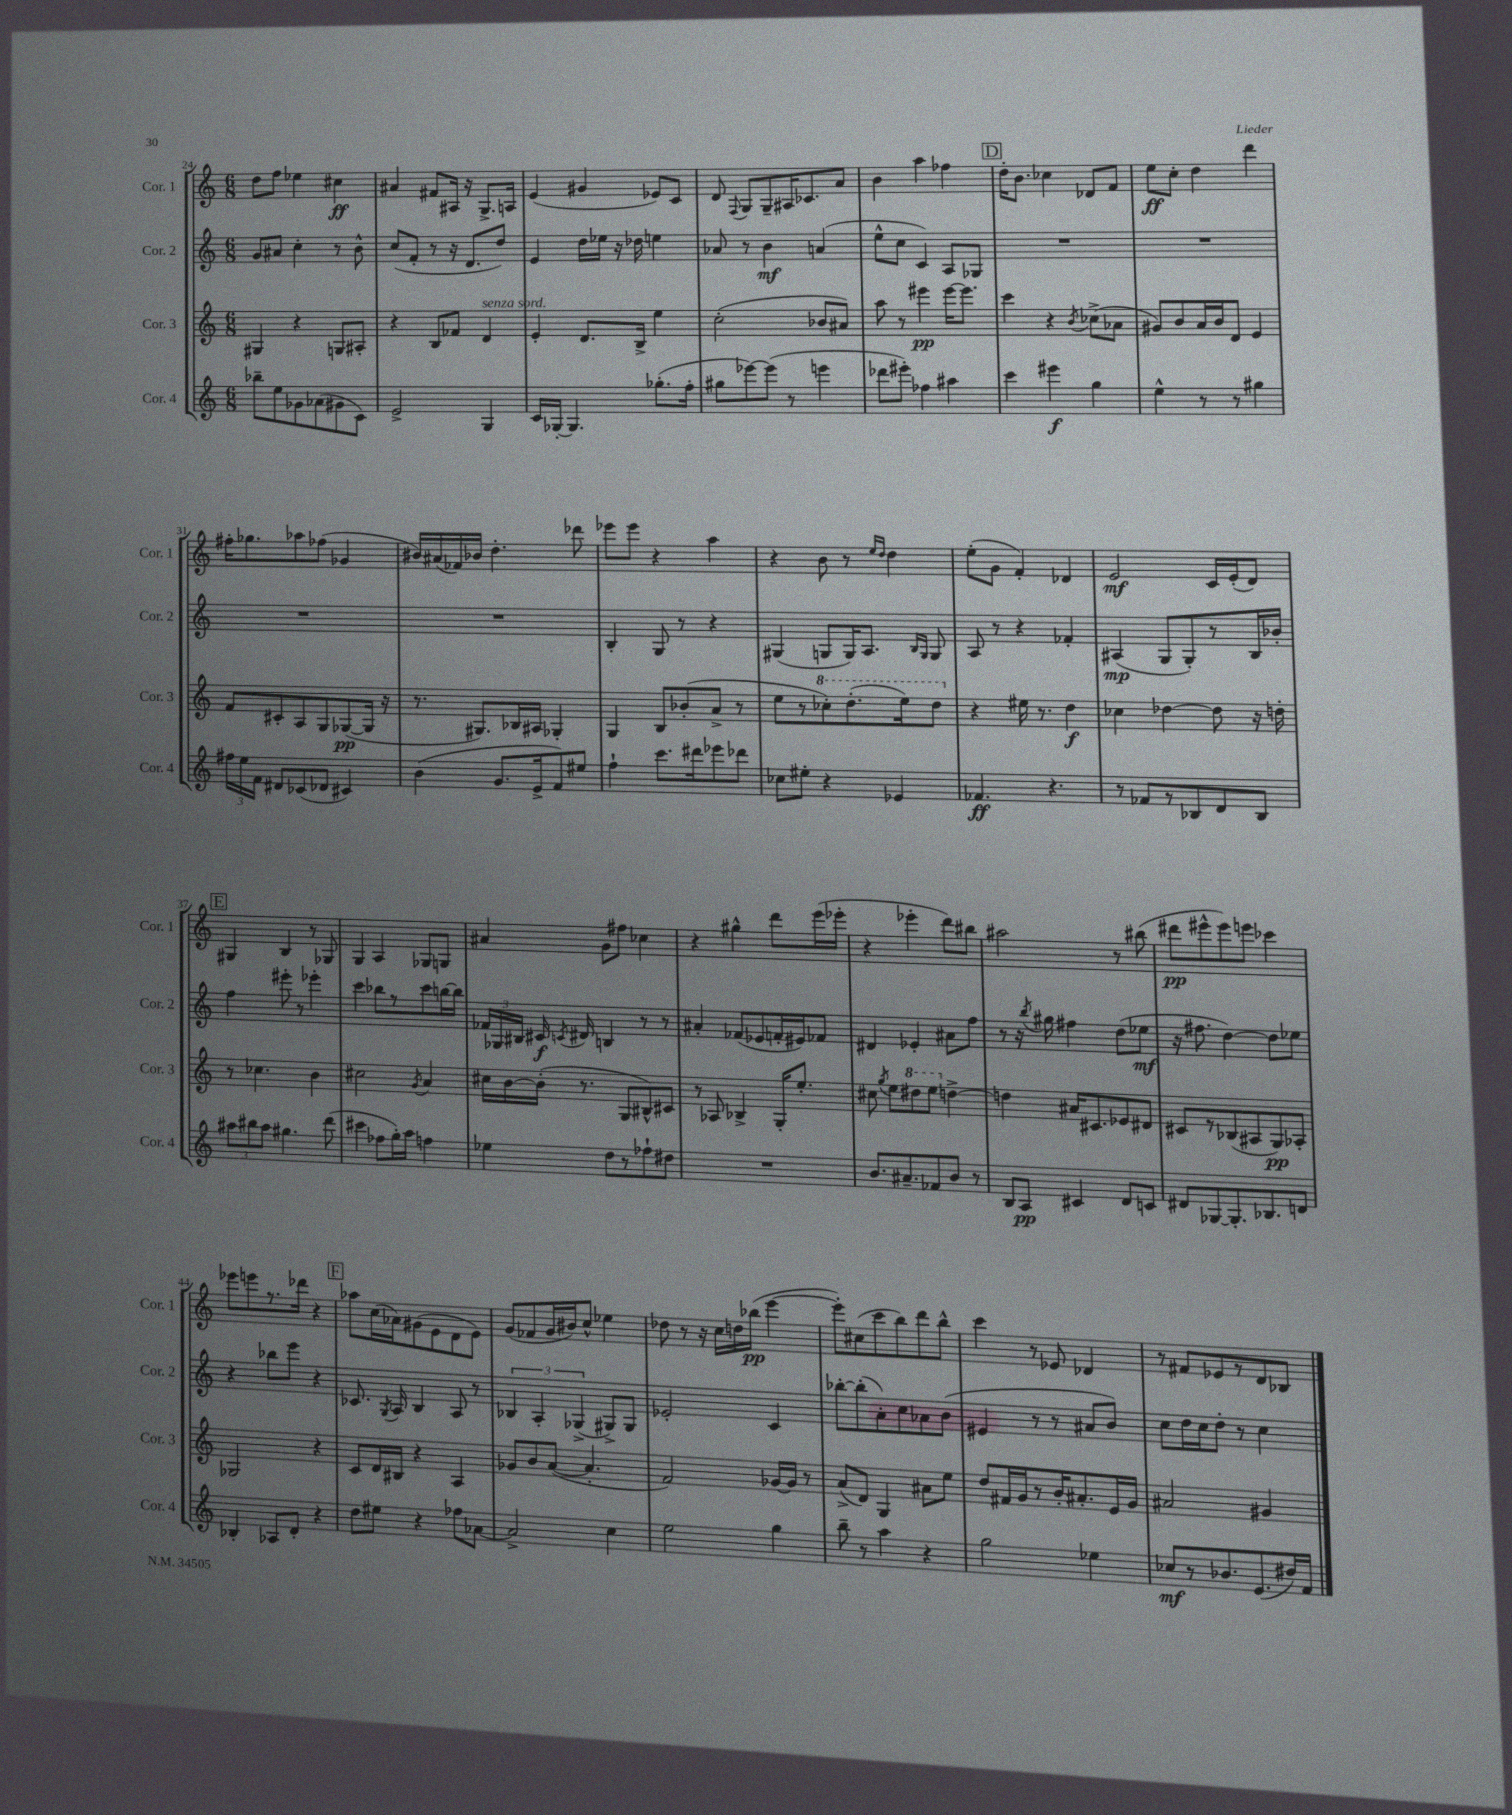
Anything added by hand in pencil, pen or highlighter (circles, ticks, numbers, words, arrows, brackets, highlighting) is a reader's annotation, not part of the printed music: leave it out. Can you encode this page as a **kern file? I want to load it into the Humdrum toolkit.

**kern	**dynam	**kern	**dynam	**kern	**dynam	**kern	**dynam
*part4	*part4	*part3	*part3	*part2	*part2	*part1	*part1
*staff4	*staff4	*staff3	*staff3	*staff2	*staff2	*staff1	*staff1
*I"Cor. 4	*	*I"Cor. 3	*	*I"Cor. 2	*	*I"Cor. 1	*
*I'Cor. 4	*	*I'Cor. 3	*	*I'Cor. 2	*	*I'Cor. 1	*
*clefG2	*	*clefG2	*	*clefG2	*	*clefG2	*
*k[]	*	*k[]	*	*k[]	*	*k[]	*
*M6/8	*	*M6/8	*	*M6/8	*	*M6/8	*
=24	=24	=24	=24	=24	=24	=24	=24
8bb-X~\L	.	4G#X/	.	8g/L	.	8dd\L	.
8ee\	.	.	.	8a#X/J	.	8ff\J	.
8g-X\	.	4r	.	4cc'\	.	4ee-X\	.
(8a-X\	.	.	.	.	.	.	.
8g#X\	.	8Gn/L	.	8r	.	4cc#X\	ff
8c\J)	.	8A#X'/J	.	8b^^\	.	.	.
=25	=25	=25	=25	=25	=25	=25	=25
2e^/	.	4r	.	(8cc/L	.	4a#X/	.
.	.	.	.	8f'/J	.	.	.
.	.	8B/L	.	8r	.	8f#X/L	.
.	.	8f-X/J	.	16r	.	16A#X/Jk	.
.	.	.	.	8.d/L	.	16r	.
!	!	!LO:TX:a:i:t=senza sord.	!	!	!	!	!
4G/	.	4d/	.	.	.	8.G^/L	.
.	.	.	.	8dd/J)	.	.	.
.	.	.	.	.	.	16An/Jk	.
=26	=26	=26	=26	=26	=26	=26	=26
16c/LL	.	4e'/	.	4e/	.	(4e/	.
[16G-X'/JJ	.	.	.	.	.	.	.
4.G-/]	.	.	.	.	.	.	.
.	.	8.d/L	.	16dd\LL	.	4g#X/	.
.	.	.	.	16ee-X\JJ	.	.	.
.	.	.	.	16r	.	.	.
.	.	16B^/Jk	.	16dd-X\	.	.	.
(8.gg-X'\L	.	4ee\	.	4een\	.	8e-X/L)	.
.	.	.	.	.	.	8c/J	.
16ff'\Jk	.	.	.	.	.	.	.
=27	=27	=27	=27	=27	=27	=27	=27
8gg#X\L	.	(2cc'\	.	8a-X/	.	8d/	.
.	.	.	.	.	.	8qqF/	.
[8eee-X\)	.	.	.	8r	.	8G/L	.
(8eee-\J]	.	.	.	4b\	mf	8G~/	.
8r	.	.	.	.	.	16A#X/K	.
.	.	.	.	.	.	8.c-X/	.
4eeen\	.	8b-X/L	.	(4an/	.	.	.
.	.	8a#X/J)	.	.	.	8a/J	.
=28	=28	=28	=28	=28	=28	=28	=28
8ddd-X\L	.	8aa\	.	8ee^^\L	.	4b\	.
8eee#X'\J)	.	8r	.	8cc\J	.	.	.
4ff-X\	.	4eee#X\	pp	4c/)	.	4aa\	.
4aa#X\	.	[16eee#\KL	.	8A/L	.	4ff-X\	.
.	.	8.eee#\J]	.	.	.	.	.
.	.	.	.	8G-X/J	.	.	.
!!LO:REH:place=s1:t=D
=29	=29	=29	=29	=29	=29	=29	=29
4ccc\	.	4ccc\	.	2.r	.	16dd'\KL	.
.	.	.	.	.	.	8.b\J	.
4eee#X\	f	4r	.	.	.	4cc-X\	.
.	.	8qb/	.	.	.	.	.
4gg\	.	(8cc-X^\L	.	.	.	8d-X/L	.
.	.	8a-X\J	.	.	.	8f/J	.
=30	=30	=30	=30	=30	=30	=30	=30
4ee^^\	.	8g#X/L)	.	2.r	.	8ee\L	ff
.	.	8b/	.	.	.	8cc'\J	.
8r	.	16a/L	.	.	.	4dd\	.
.	.	16b/J	.	.	.	.	.
8r	.	8d/J	.	.	.	.	.
4gg#X\	.	4e/	.	.	.	4ddd\	.
!!LO:LB:g=z
=31	=31	=31	=31	=31	=31	=31	=31
24ff#X\LL	.	8f/L	.	2.r	.	16ff#X'\KL	.
24ee\	.	.	.	.	.	.	.
.	.	.	.	.	.	8.gg-X\	.
24f\JJ	.	.	.	.	.	.	.
8d#X/L	.	8c#X'/	.	.	.	.	.
(8c-X/	.	8A/	.	.	.	8aa-X\	.
8d-X/J	.	8G/	.	.	.	(8ff-X\J	.
4c#X/)	.	([8G-X/	pp	.	.	4g-X/	.
.	.	16G-/Jk]	.	.	.	.	.
.	.	16r	.	.	.	.	.
=32	=32	=32	=32	=32	=32	=32	=32
(4b\	.	8.r	.	2.r	.	16b#X/LL)	.
.	.	.	.	.	.	(16a#X/	.
.	.	.	.	.	.	16f-X/)	.
.	.	8.G#X/L)	.	.	.	16b-X/JJ	.
8.g/L	.	.	.	.	.	4.dd'\	.
.	.	16B-X/L	.	.	.	.	.
16e^/k	.	16A#X/JJ	.	.	.	.	.
8f/)	.	4G-X'/	.	.	.	.	.
8ee#X/J	.	.	.	.	.	8ddd-X\	.
=33	=33	=33	=33	=33	=33	=33	=33
4ff`\	.	4G/	.	4B'/	.	8eee-X\L	.
.	.	.	.	.	.	8eee-\J	.
8.ccc\L	.	8B/L	.	8G/	.	4r	.
.	.	(8b-X'/	.	8r	.	.	.
16ddd#X\k	.	.	.	.	.	.	.
8eee-X\	.	8a^/J	.	4r	.	4aa\	.
8ddd-X\J	.	8r	.	.	.	.	.
=34	=34	=34	=34	=34	=34	=34	=34
8cc-X\L	.	8ee\L	.	(4G#X/	.	4r	.
8ee#X'\J	.	8r	.	.	.	.	.
*	*	*8va	*	*	*	*	*
4r	.	8ccc-X'\)	.	8Gn/L	.	8b\	.
.	.	(8.ddd'\	.	16G/K)	.	8r	.
.	.	.	.	8.A/J	.	.	.
.	.	.	.	.	.	16qqee/LL	.
.	.	.	.	.	.	16qqdd/JJ	.
4e-X/	.	.	.	.	.	4dd\	.
.	.	16eee\k)	.	.	.	.	.
.	.	.	.	16qqB/LL	.	.	.
.	.	.	.	16qqG/JJ	.	.	.
.	.	8ddd\J	.	8G/	.	.	.
=35	=35	=35	=35	=35	=35	=35	=35
*	*	*X8va	*	*	*	*	*
4.f-X/	ff	4r	.	8A/	.	(8ee'\L	.
.	.	.	.	8r	.	8g\J	.
.	.	16ee#X\	.	4r	.	4f'/)	.
.	.	8.r	.	.	.	.	.
4.r	.	.	.	.	.	.	.
.	.	4dd\	f	4f-X'/	.	4d-X/	.
=36	=36	=36	=36	=36	=36	=36	=36
8r	.	4cc-X\	.	(4A#X/	mp	2e/	mf
8f-X/L	.	.	.	.	.	.	.
8r	.	[4dd-X\	.	8G/L	.	.	.
8B-X/	.	.	.	8G'/)	.	.	.
8d/	.	8dd-\]	.	8r	.	16c/LL	.
.	.	.	.	.	.	(16e'/J	.
8B-/J	.	16r	.	16B/L	.	8d/J)	.
.	.	16ddn'\	.	16b-X'/JJ	.	.	.
!!LO:LB:g=z
!!LO:REH:place=s1:t=E
=37	=37	=37	=37	=37	=37	=37	=37
12aa#X\L	.	8r	.	4ff\	.	4G#X/	.
12bb#X\	.	.	.	.	.	.	.
.	.	4.cc-X\	.	.	.	.	.
12aa#\J	.	.	.	.	.	.	.
4.gg#X\	.	.	.	8eee#X'\	.	4B/	.
.	.	.	.	8r	.	.	.
.	.	4b\	.	4eee-X'\	.	8r	.
(8ddd\	.	.	.	.	.	8G-X/	.
=38	=38	=38	=38	=38	=38	=38	=38
4ccc#X\	.	2cc#X\	.	4ccc\	.	4G/	.
8ff-X\L	.	.	.	8bb-X\L	.	4A/	.
16gg'\L)	.	.	.	8r	.	.	.
16aa\JJ	.	.	.	.	.	.	.
.	.	8qg/	.	.	.	.	.
4ffn\	.	4a/	.	8ccc\	.	8G-X/L	.
.	.	.	.	[16bbn\L	.	8Gn/J	.
.	.	.	.	16bb\JJ]	.	.	.
=39	=39	=39	=39	=39	=39	=39	=39
4ee-X\	.	16cc#X\LL	.	24f-X/LL	.	4a#X/	.
.	.	.	.	24G-X/	.	.	.
.	.	[16b\	.	.	.	.	.
.	.	.	.	24B#X/JJ	.	.	.
.	.	(16b'\JJ]	.	16c#X/	f	.	.
.	.	.	.	8qcn/	.	.	.
.	.	8.r	.	16d#X/	.	.	.
8dd\L	.	.	.	4Bn/	.	8g\L	.
8r	.	8G/L	.	.	.	8ff#X\J	.
8ff-X`\	.	8B#X^^/)	.	8r	.	4cc-X\	.
8dd#X\J	.	8c#X/J	.	8r	.	.	.
=40	=40	=40	=40	=40	=40	=40	=40
2.r	.	8r	.	4a#X'/	.	4r	.
.	.	8A-X/	.	.	.	.	.
.	.	4B-X^/	.	(8f-X/L	.	4gg#X^^\	.
.	.	.	.	8e-X/	.	.	.
.	.	16G'/KL	.	16fn'/L	.	8ddd\L	.
.	.	8.ee'/J	.	16e#X/J)	.	.	.
.	.	.	.	8f-X/J	.	(16eee\L	.
.	.	.	.	.	.	16eee-X'\JJ	.
=41	=41	=41	=41	=41	=41	=41	=41
8.b/L	.	8cc#X\	.	4d#X/	.	4r	.
.	.	8qgg/	.	.	.	.	.
.	.	8ee\L	.	.	.	.	.
8.a#X~/	.	.	.	.	.	.	.
*	*	*8va	*	*	*	*	*
.	.	8ddd#X\	.	4e-X'/	.	4eee-X'\	.
8f-X/	.	8eee\J	.	.	.	.	.
*	*	*X8va	*	*	*	*	*
8b/J	.	[4ddn^\	.	8a#X\L	.	8ddd\L)	.
8r	.	.	.	8ff\J	.	8bb#X\J	.
=42	=42	=42	=42	=42	=42	=42	=42
8B/L	.	4ddn\]	.	8r	.	2aa#X\	.
8A/J	pp	.	.	16r	.	.	.
.	.	.	.	8qbb/	.	.	.
.	.	.	.	16gg#X\	.	.	.
4c#X/	.	16a#X/KL	.	4ff#X\	.	.	.
.	.	8.c#X/	.	.	.	.	.
8d/L	.	8e-X/	.	(8dd\L	.	8r	.
8cn/J	.	8d#X/J	.	8ee-X\J	mf	(8bb#X\	.
=43	=43	=43	=43	=43	=43	=43	=43
8d#X/L	.	8c#X/L	.	16r	.	8ddd#X\L	pp
.	.	.	.	8.ff#X\	.	.	.
[8G-X/	.	8r	.	.	.	8eee#X^^\	.
8.G-'/]	.	(8B-X/	.	[4dd\)	.	8eee#\)	.
.	.	8A#X/	.	.	.	8eeen\J	.
8.B-X/	.	.	.	.	.	.	.
.	.	8G/)	pp	8dd\L]	.	4ccc-X\	.
8dn/J	.	8A-X'/J	.	8ee-X\J	.	.	.
!!LO:LB:g=z
=44	=44	=44	=44	=44	=44	=44	=44
4B-X'/	.	2G-X/	.	4r	.	8eee-X\L	.
.	.	.	.	.	.	8eeen\	.
8A-X/L	.	.	.	8bb-X\L	.	8.r	.
8d'/J	.	.	.	8eee\J	.	.	.
.	.	.	.	.	.	16ddd-X\Jk	.
4r	.	4r	.	4r	.	4r	.
!!LO:REH:place=s1:t=F
=45	=45	=45	=45	=45	=45	=45	=45
8dd\L	.	8c/L	.	8.c-X/	.	8aa-X\L	.
8ee#X\J	.	16d/L	.	.	.	(16cc\L	.
.	.	.	.	8qG/	.	.	.
.	.	16B#X/JJ	.	16A/	.	16a-X\J)	.
4r	.	4r	.	4B/	.	(8g#X\	.
.	.	.	.	.	.	8e\	.
8ff-X\L	.	4A/	.	8A/	.	8d\	.
[8a-X\J	.	.	.	8r	.	8e\J)	.
=46	=46	=46	=46	=46	=46	=46	=46
2a-^/]	.	8g-X/L	.	6B-X/	.	(8g/L	.
.	.	8b/	.	.	.	8f-X/	.
.	.	.	.	6A'/	.	.	.
.	.	([8a/J	.	.	.	16g/L	.
.	.	.	.	.	.	16b#X/J)	.
.	.	.	.	(6G-X^/	.	.	.
.	.	4.a'/]	.	.	.	8cc^^/J	.
4cc\	.	.	.	8G#X^/L)	.	4ee-X\	.
.	.	.	.	8G#/J	.	.	.
=47	=47	=47	=47	=47	=47	=47	=47
2ee\	.	2f/)	.	2e-X'/	.	8dd-X\	.
.	.	.	.	.	.	8r	.
.	.	.	.	.	.	16r	.
.	.	.	.	.	.	16cc\LL	.
.	.	.	.	.	.	16ddn\	.
.	.	.	.	.	.	(16bb-X\JJ	pp
4gg\	.	[16g-X/LL	.	4c/	.	[4eee\	.
.	.	16g-/JJ]	.	.	.	.	.
.	.	8r	.	.	.	.	.
=48	=48	=48	=48	=48	=48	=48	=48
8bb~\	.	(8a^/L	.	[8bb-X'\L	.	8eee'\L])	.
8r	.	8d/J)	.	(8bb-'\]	.	(8cc#X\	.
4aa\	.	4G/	.	8a'\)	.	8ccc\	.
.	.	.	.	8cc\	.	8bb\)	.
4r	.	8a#X\L	.	8a-X\	.	8ddd\	.
.	.	8ee\J	.	(8b\J	.	8bb^^\J	.
=49	=49	=49	=49	=49	=49	=49	=49
2gg\	.	8dd/L	.	4e#X/	.	4ccc\	.
.	.	16f#X/L	.	.	.	.	.
.	.	16g/J	.	.	.	.	.
.	.	8r	.	8r	.	8r	.
.	.	16b'/K	.	8r	.	8e-X/	.
.	.	8.a#X'/	.	.	.	.	.
4ee-X\	.	.	.	8a#X/L	.	4d-X/	.
.	.	16e/L	.	8b/J)	.	.	.
.	.	16g/JJ	.	.	.	.	.
=50	=50	=50	=50	=50	=50	=50	=50
8cc-X/L	mf	2a#X/	.	8cc\L	.	8r	.
8r	.	.	.	16dd\L	.	8f#X/L	.
.	.	.	.	16cc\J	.	.	.
8.b-X/	.	.	.	8dd'\J	.	8e-X/	.
.	.	.	.	8r	.	8r	.
(8.e/	.	.	.	.	.	.	.
.	.	4g#X/	.	4cc\	.	8d/	.
16dd#X/L)	.	.	.	.	.	8B-X/J	.
16f/JJ	.	.	.	.	.	.	.
==	==	==	==	==	==	==	==
*-	*-	*-	*-	*-	*-	*-	*-
